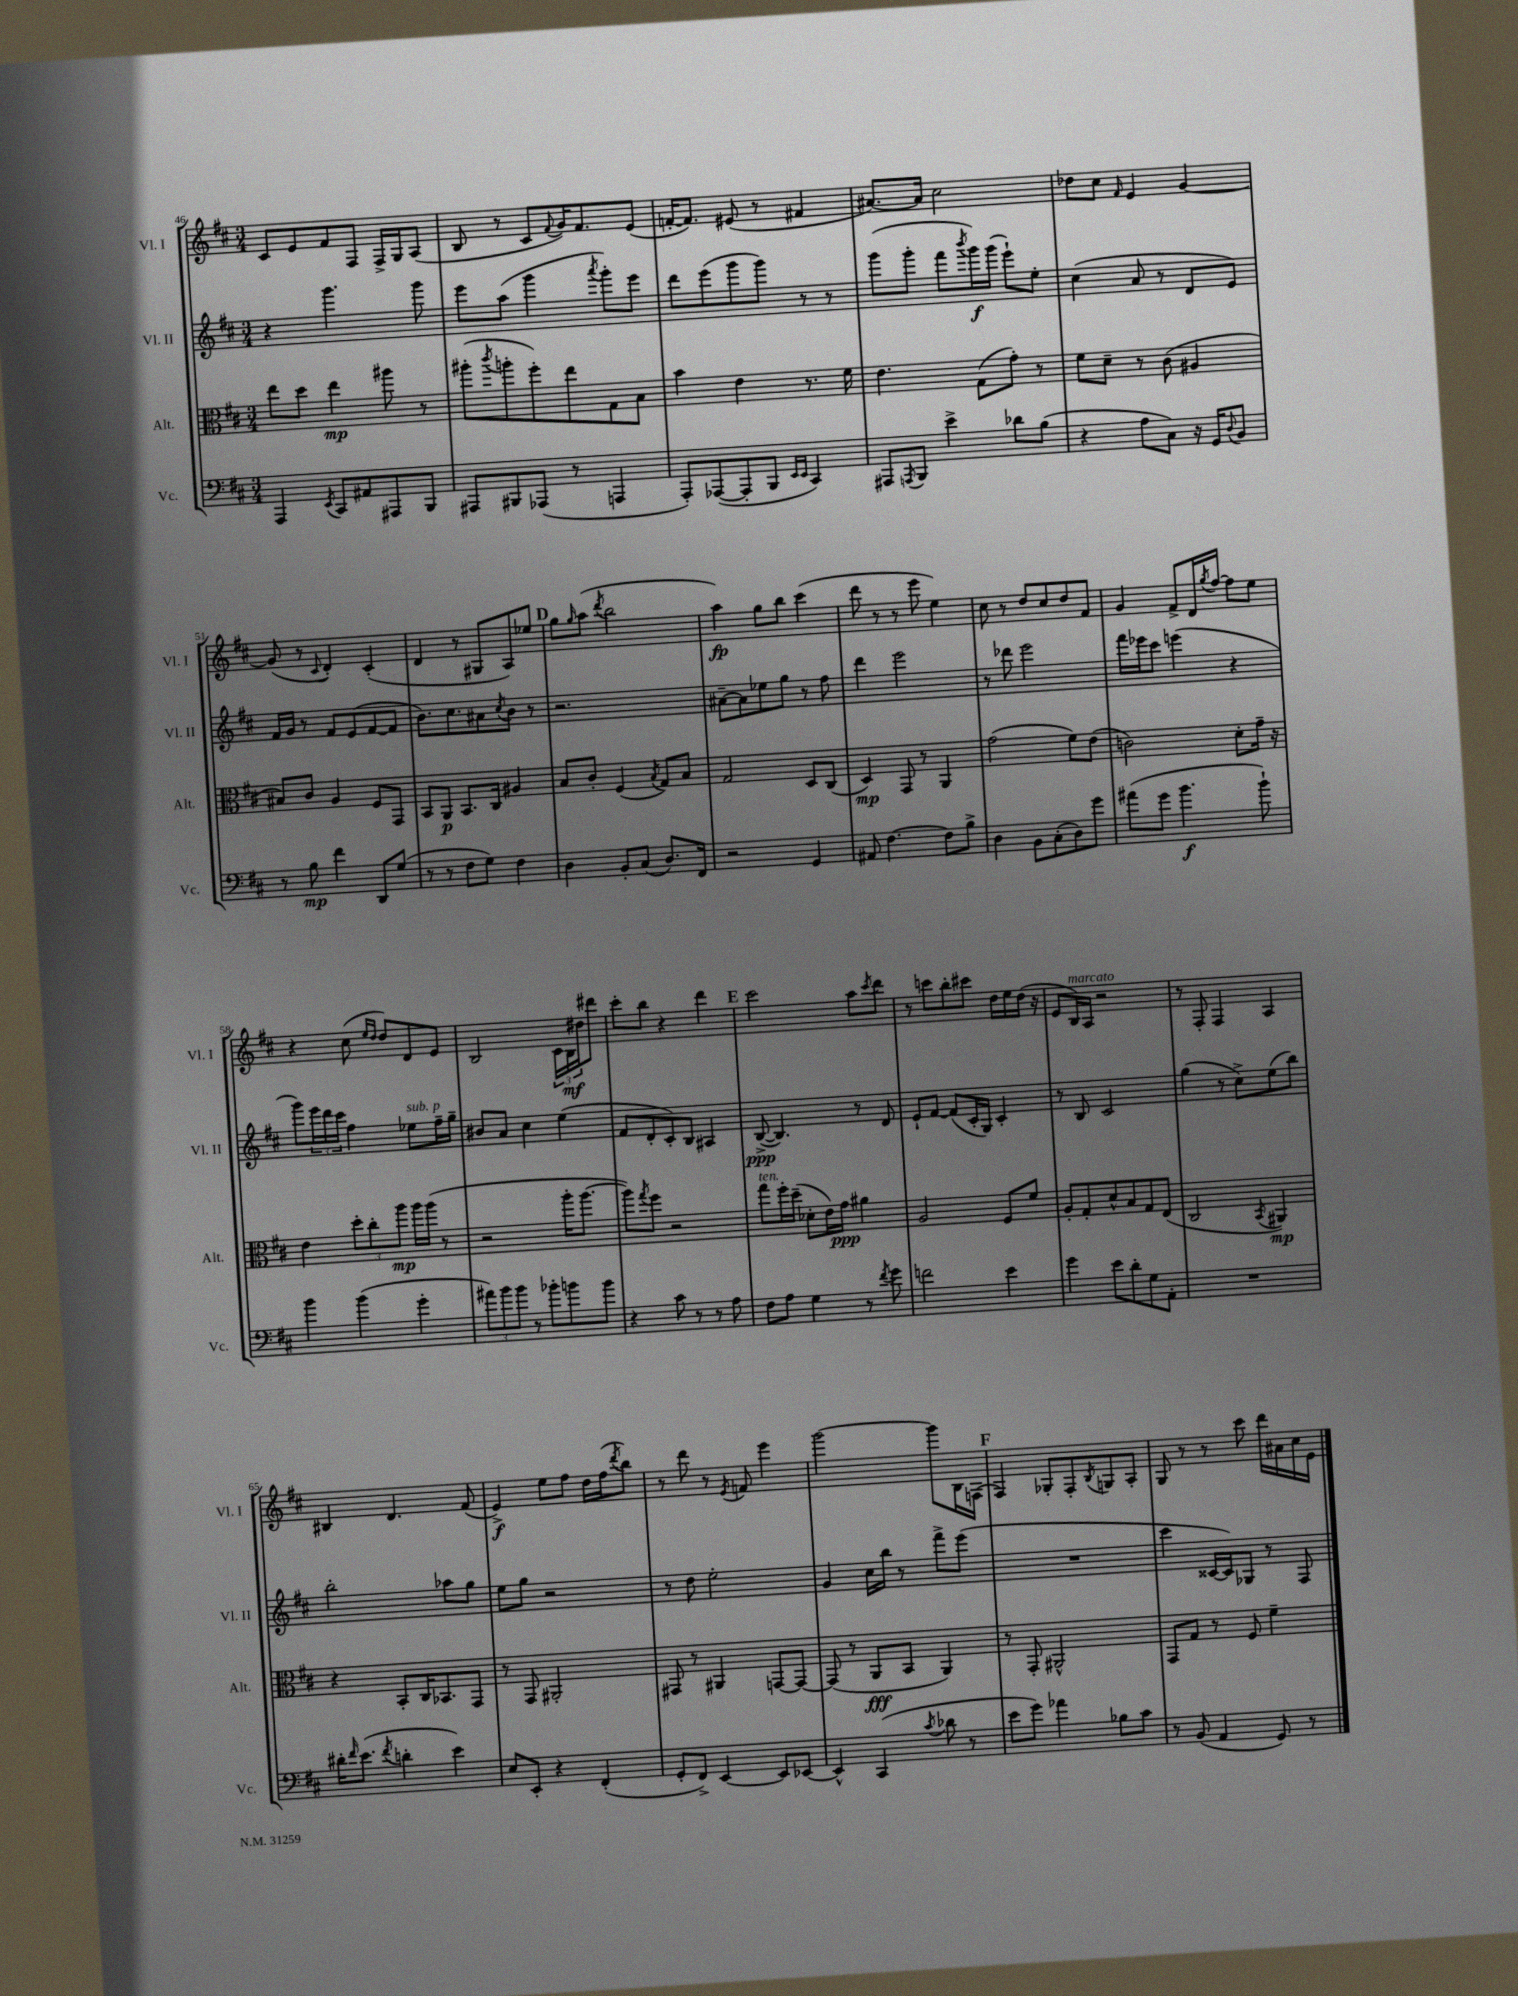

**kern	**dynam	**kern	**dynam	**kern	**dynam	**kern	**dynam
*part4	*part4	*part3	*part3	*part2	*part2	*part1	*part1
*staff4	*staff4	*staff3	*staff3	*staff2	*staff2	*staff1	*staff1
*I"Vc.	*	*I"Alt.	*	*I"Vl. II	*	*I"Vl. I	*
*I'Vc.	*	*I'Alt.	*	*I'Vl. II	*	*I'Vl. I	*
*clefF4	*	*clefC3	*	*clefG2	*	*clefG2	*
*k[f#c#]	*	*k[f#c#]	*	*k[f#c#]	*	*k[f#c#]	*
*M3/4	*	*M3/4	*	*M3/4	*	*M3/4	*
=46	=46	=46	=46	=46	=46	=46	=46
4AAA/	.	8ee\L	.	4r	.	8c#/L	.
.	.	8dd\J	.	.	.	8e/	.
8qEE/	.	.	.	.	.	.	.
8CC#/L	.	4ee\	mp	4.ggg\	.	8f#/	.
8AA#X/	.	.	.	.	.	8F#/J	.
8AAA#X/	.	8aa#X\	.	.	.	16F#^/LL	.
.	.	.	.	.	.	16G/J	.
8BBB/J	.	8r	.	8ggg\	.	(8A/J	.
=47	=47	=47	=47	=47	=47	=47	=47
8AAA#X/L	.	(8aa#X'\L	.	8eee\L	.	8B/	.
.	.	8qccc#/	.	.	.	.	.
8BBB#X/	.	8aan'\	.	(8aa\J	.	8r	.
(8AAA-X/J	.	8ff#'\)	.	4ggg\	.	8c#/L	.
.	.	.	.	.	.	8qqf#/	.
8r	.	8ee\	.	.	.	16g/K)	.
.	.	.	.	.	.	8.f#/	.
.	.	.	.	8qaaa/	.	.	.
4AAAn/	.	8G\	.	8ggg'\L)	.	.	.
.	.	8B\J	.	8eee\J	.	(8e/J	.
=48	=48	=48	=48	=48	=48	=48	=48
8AAA'/L)	.	4b\	.	8ddd\L	.	[16fn'/KL	.
.	.	.	.	.	.	8.f/J])	.
([8AAA-X/	.	.	.	(8eee\	.	.	.
8AAA-'/]	.	4e\	.	8ggg\	.	(8e#X/	.
8BBB/J	.	.	.	8ggg\J)	.	8r	.
16qqEE/LL	.	.	.	.	.	.	.
16qqEE/JJ	.	.	.	.	.	.	.
4CC#/)	.	8.r	.	8r	.	4f#X/	.
.	.	.	.	8r	.	.	.
.	.	16f#\	.	.	.	.	.
=49	=49	=49	=49	=49	=49	=49	=49
8AAA#X/L	.	4.e\	.	(8ggg\L	.	[8.a#X/L)	.
8qAAAn/	.	.	.	.	.	.	.
8BBB/J	.	.	.	8ggg'\J	.	.	.
.	.	.	.	.	.	16a#/Jk]	.
4e^\	.	.	.	8fff#\L	.	2cc#\	.
.	.	.	.	8qbbb/	.	.	.
.	.	(8G\L	.	16ggg\L)	f	.	.
.	.	.	.	(16ggg\JJ	.	.	.
8d-X\L	.	8g'\J)	.	8eee`\L)	.	.	.
(8B\J	.	8r	.	8ee'\J	.	.	.
=50	=50	=50	=50	=50	=50	=50	=50
4r	.	8f#\L	.	(4cc#\	.	8dd-X\L	.
.	.	8d~\J	.	.	.	8cc#\J	.
.	.	.	.	.	.	16qqf#/	.
8A\L	.	8r	.	8a/	.	4e/	.
8C#\J)	.	(8c#\	.	8r	.	.	.
16r	.	4A#X/	.	8d/L	.	[4g/	.
16GG/KL	.	.	.	.	.	.	.
8qqD/	.	.	.	.	.	.	.
8BB/J	.	.	.	8e/J)	.	.	.
!!LO:LB:g=z
=51	=51	=51	=51	=51	=51	=51	=51
8r	.	8B#X/L)	.	16f#/LL	.	(8g/]	.
.	.	.	.	16g/JJ	.	.	.
8B\	mp	8c#/J	.	8r	.	8r	.
.	.	.	.	.	.	8qqc#/	.
4f#\	.	4A/	.	8f#/L	.	4d'/)	.
.	.	.	.	(8e/	.	.	.
8DD/L	.	8F#/L	.	[8f#/	.	(4c#'/	.
(8G/J	.	8GG/J	.	8f#/J]	.	.	.
=52	=52	=52	=52	=52	=52	=52	=52
8r	.	8BB/L	.	8.b\L)	.	4d/	.
8r	.	8AA/J	p	.	.	.	.
.	.	.	.	8.cc#\	.	.	.
8F#\L	.	8.BB/L	.	.	.	8r	.
8G\J)	.	.	.	8a#X\	.	8G#X/L	.
.	.	16C#/Jk	.	.	.	.	.
.	.	.	.	8qcc#/	.	.	.
4F#\	.	4A#X/	.	8b\J	.	8A/)	.
.	.	.	.	8r	.	8ee-X/J	.
!!LO:REH:place=s1:t=D
=53	=53	=53	=53	=53	=53	=53	=53
4D\	.	8B/L	.	2.r	.	8gg\L	.
.	.	.	.	.	.	16qqgg/	.
.	.	8c#'/J	.	.	.	(8aa\J	.
.	.	.	.	.	.	8qddd/	.
8BB'/L	.	(4F#/	.	.	.	2bb\	.
(8C#/J	.	.	.	.	.	.	.
.	.	8qB/	.	.	.	.	.
8.D/L)	.	8G/L)	.	.	.	.	.
.	.	8B/J	.	.	.	.	.
16FF#/Jk	.	.	.	.	.	.	.
=54	=54	=54	=54	=54	=54	=54	=54
2r	.	2G/	.	[8a#X~\L	.	4aa\)	fp
.	.	.	.	8a#\]	.	.	.
.	.	.	.	8ee-X\	.	8gg\L	.
.	.	.	.	8gg\J	.	8bb\J	.
4GG/	.	8D/L	.	8r	.	(4ccc#\	.
.	.	(8C#/J	.	8ff#\	.	.	.
=55	=55	=55	=55	=55	=55	=55	=55
8AA#X/	.	4D/)	mp	4ddd\	.	8ddd\	.
[4.F#\	.	.	.	.	.	8r	.
.	.	8GG/	.	2eee\	.	8r	.
.	.	8r	.	.	.	8eee\	.
8F#\L]	.	4AA/	.	.	.	4ee\)	.
8B^\J	.	.	.	.	.	.	.
=56	=56	=56	=56	=56	=56	=56	=56
4D\	.	(2g\	.	8r	.	8cc#\	.
.	.	.	.	8ddd-X\	.	8r	.
8BB\L	.	.	.	2eee\	.	8dd/L	.
(8C#'\	.	.	.	.	.	8cc#/	.
8D\)	.	8f#\L)	.	.	.	8dd/	.
8g\J	.	(8e\J	.	.	.	8f#/J	.
=57	=57	=57	=57	=57	=57	=57	=57
(8a#X\L	.	2cn\)	.	16fff#\LL	.	4g/	.
.	.	.	.	16eee-X\J	.	.	.
8g\J	.	.	.	8ccc#\J	.	.	.
4.b\	f	.	.	(4eeen\	.	8f#^/L	.
.	.	.	.	.	.	16d/L	.
.	.	.	.	.	.	8qgg/	.
.	.	.	.	.	.	[16ff#/JJ	.
.	.	8d'\L	.	4r	.	8ff#\L]	.
8b`\)	.	16g~\Jk	.	.	.	8ee\J	.
.	.	16r	.	.	.	.	.
!!LO:LB:g=z
=58	=58	=58	=58	=58	=58	=58	=58
4b\	.	4e\	.	8ggg\L)	.	4r	.
.	.	.	.	24eee\L	.	.	.
.	.	.	.	24ddd\	.	.	.
.	.	.	.	24ccc#\JJ	.	.	.
(4b\	.	12dd'\L	.	4ff#\	.	(8cc#\	.
.	.	12cc#'\	.	.	.	.	.
.	.	.	.	.	.	16qqee/LL	.
.	.	.	.	.	.	16qqdd/JJ	.
.	.	.	.	.	.	8dd/L)	.
.	.	12aa\J	mp	.	.	.	.
!	!	!	!	!LO:TX:a:i:t=sub. p	!	!	!
4g'\	.	16aa\LL	.	8ee-X\L	.	8d/	.
.	.	(16aa\JJ	.	.	.	.	.
.	.	8r	.	16ff#~\L	.	8e/J	.
.	.	.	.	16gg~\JJ	.	.	.
=59	=59	=59	=59	=59	=59	=59	=59
12a#X\L)	.	2r	.	8b#X/L	.	2B/	.
12b\	.	.	.	.	.	.	.
.	.	.	.	8a/J	.	.	.
12b\J	.	.	.	.	.	.	.
8r	.	.	.	4cc#\	.	.	.
8b-X'\L	.	.	.	.	.	.	.
8bn\	.	16aa'\KL	.	(4ee\	.	24c#\LL	.
.	.	.	.	.	.	24B\	mf
.	.	[8.aa\J	.	.	.	.	.
.	.	.	.	.	.	24dd#X\J	.
8b\J	.	.	.	.	.	8ddd#X\J	.
=60	=60	=60	=60	=60	=60	=60	=60
4r	.	8aa\L])	.	8f#/L	.	8ccc#'\L	.
.	.	8qgg/	.	.	.	.	.
.	.	8ff#\J	.	8d'/	.	8bb\J	.
8c#\	.	2r	.	8c#'/)	.	4r	.
8r	.	.	.	8B/J	.	.	.
8r	.	.	.	4A#X/	.	4ddd\	.
8A\	.	.	.	.	.	.	.
!!LO:REH:place=s1:t=E
=61	=61	=61	=61	=61	=61	=61	=61
!	!	!LO:TX:a:i:t=ten.	!	!	!	!	!
8F#\L	.	8gg\L	.	([8B^/	ppp	2ccc#\	.
8A\J	.	16ff#'\L	.	4.B/])	.	.	.
.	.	(16dd~\JJ	.	.	.	.	.
4G\	.	8d-X'\L	.	.	.	.	.
.	.	16e\L)	.	.	.	.	.
.	.	16g\JJ	ppp	.	.	.	.
8r	.	4a#X\	.	8r	.	8aa\L	.
8qf#/	.	.	.	.	.	8qccc#/	.
8g\	.	.	.	8d/	.	8ddd\J	.
=62	=62	=62	=62	=62	=62	=62	=62
2fn\	.	2A/	.	8e`/L	.	8r	.
.	.	.	.	[8f#/J	.	8cccn\L	.
.	.	.	.	(8f#/L]	.	8bb'\	.
.	.	.	.	16c#'/L	.	8ccc#X\J	.
.	.	.	.	16G/JJ)	.	.	.
4e\	.	8F#/L	.	4c#'/	.	16dd\LL	.
.	.	.	.	.	.	16ee\	.
.	.	8f#/J	.	.	.	(16dd\JJ	.
.	.	.	.	.	.	16r	.
=63	=63	=63	=63	=63	=63	=63	=63
4g\	.	8A'/L	.	8r	.	8e/L	.
!	!	!	!	!	!	!LO:TX:a:i:t=marcato	!
.	.	8G'/	.	8B/	.	16B/L)	.
.	.	.	.	.	.	16A/JJ	.
8e\L	.	8d^^/	.	2c#/	.	2r	.
8d'\	.	8B/	.	.	.	.	.
8G\	.	8G/	.	.	.	.	.
8AA'\J	.	(8E/J	.	.	.	.	.
=64	=64	=64	=64	=64	=64	=64	=64
2.r	.	2C#/	.	(4gg\	.	8r	.
.	.	.	.	.	.	8F#'/	.
.	.	.	.	8r	.	4F#/	.
.	.	.	.	8cc#^\L)	.	.	.
.	.	8qBB/	.	.	.	.	.
.	.	4AA#X/)	mp	(8ee\	.	4A/	.
.	.	.	.	8bb\J)	.	.	.
!!LO:LB:g=z
=65	=65	=65	=65	=65	=65	=65	=65
16d#X'\KL	.	4r	.	2bb'\	.	4B#X/	.
16qqf#/	.	.	.	.	.	.	.
(8.e\J	.	.	.	.	.	.	.
8qf#/	.	.	.	.	.	.	.
4dn'\	.	8BB'/L	.	.	.	4.d/	.
.	.	16C#/K	.	.	.	.	.
.	.	8.BB-X/	.	.	.	.	.
4e\)	.	.	.	8aa-X\L	.	.	.
.	.	8GG/J	.	8gg\J	.	(8f#/	.
=66	=66	=66	=66	=66	=66	=66	=66
8E/L	.	8r	.	8ee\L	.	4e^/)	f
8EE'/J	.	8GG/	.	8gg\J	.	.	.
4r	.	2AA#X'/	.	2r	.	8ee\L	.
.	.	.	.	.	.	8ff#\J	.
(4FF#'/	.	.	.	.	.	16dd\LL	.
.	.	.	.	.	.	(16ff#\J	.
.	.	.	.	.	.	8qddd/	.
.	.	.	.	.	.	8bb\J)	.
=67	=67	=67	=67	=67	=67	=67	=67
8GG'/L	.	8GG#X/	.	8r	.	8r	.
8FF#^/J)	.	8r	.	8dd\	.	8ddd\	.
[4EE/	.	4AA#X/	.	2ee'\	.	8r	.
.	.	.	.	.	.	8qe/	.
.	.	.	.	.	.	8fn/	.
8EE/L]	.	[8GGn/L	.	.	.	4eee\	.
[8EE-X/J	.	8GG/J_	.	.	.	.	.
=68	=68	=68	=68	=68	=68	=68	=68
4EE-^^/]	.	(8GG/]	.	4g/	.	[2ggg\	.
.	.	8r	.	.	.	.	.
(4CC#/	.	8AA/L	fff	16cc#\LL	.	.	.
.	.	.	.	16bb\JJ	.	.	.
.	.	8BB/J	.	8r	.	.	.
8qc#/	.	.	.	.	.	.	.
8d-X\	.	4AA/)	.	8fff#^\L	.	8ggg\L]	.
8r	.	.	.	(8eee\J	.	16B\L	.
.	.	.	.	.	.	(16Fn\JJ	.
!!LO:REH:place=s1:t=F
=69	=69	=69	=69	=69	=69	=69	=69
8e\L	.	8r	.	2.r	.	4F#/)	.
8g\J)	.	8GG'/	.	.	.	.	.
4a-X\	.	2AA#X^^/	.	.	.	8G-X'/L	.
.	.	.	.	.	.	8F#'/	.
.	.	.	.	.	.	8qB/	.
8B-X\L	.	.	.	.	.	8Gn/	.
8c#\J	.	.	.	.	.	8A'/J	.
=70	=70	=70	=70	=70	=70	=70	=70
8r	.	8GG/L	.	4ccc#\	.	8G/	.
(8BB/	.	8G/J	.	.	.	8r	.
4AA/	.	8r	.	[16c##X/LL	.	8r	.
.	.	.	.	16c##/J])	.	.	.
.	.	8F#/	.	8G-X/J	.	8ccc#\	.
8GG/)	.	4f#~\	.	8r	.	16ddd\LL	.
.	.	.	.	.	.	16a#X\	.
8r	.	.	.	8F#/	.	16cc#\	.
.	.	.	.	.	.	16e\JJ	.
==	==	==	==	==	==	==	==
*-	*-	*-	*-	*-	*-	*-	*-
